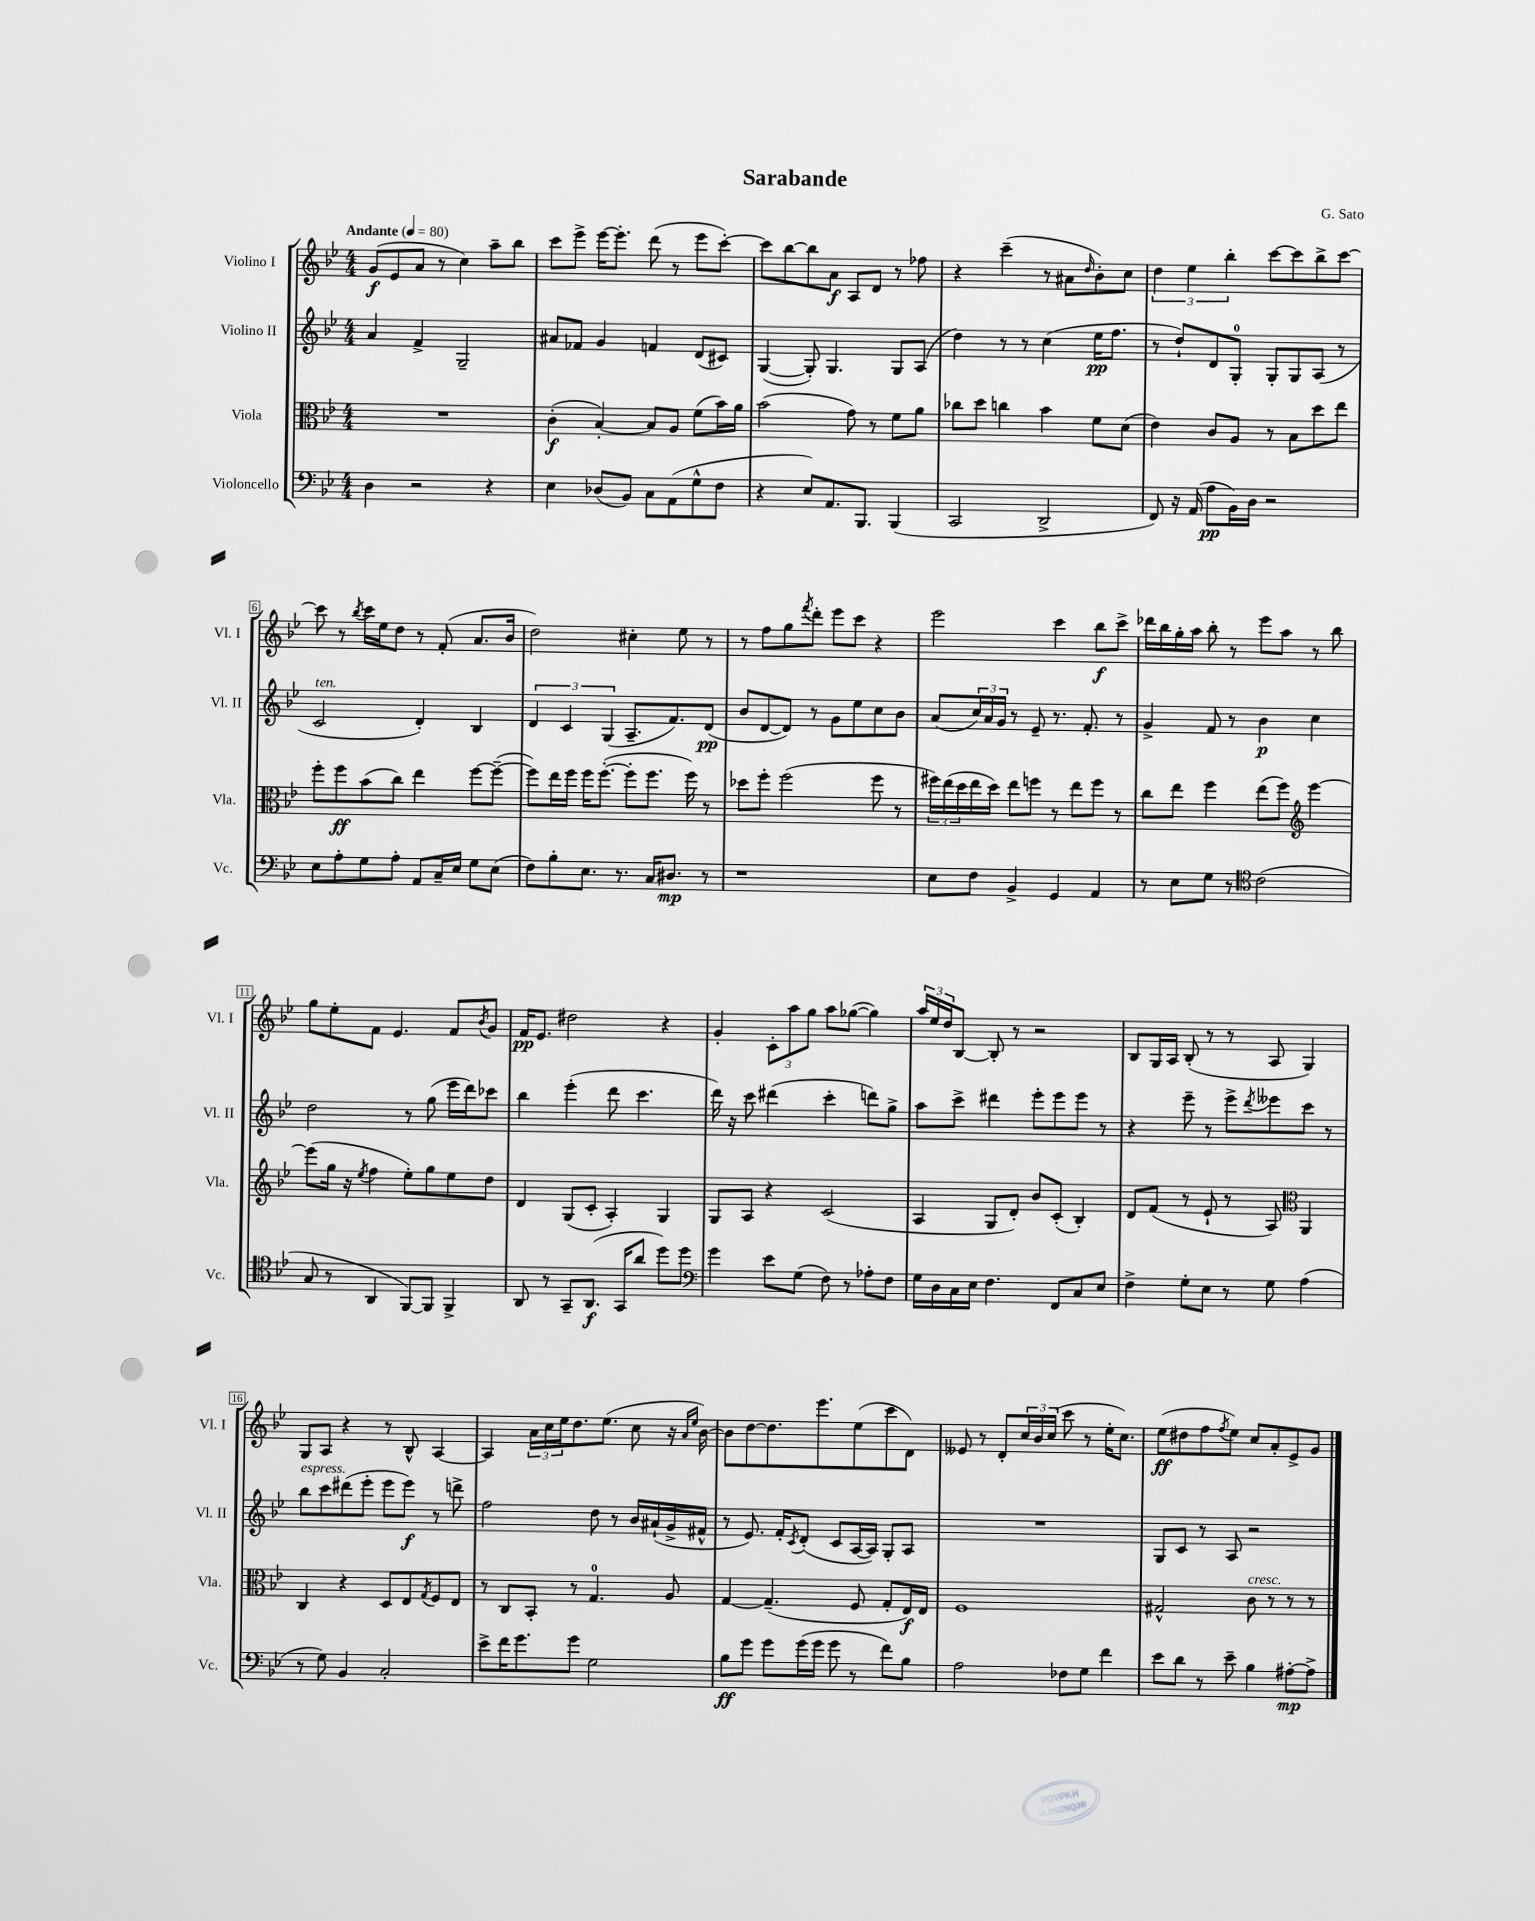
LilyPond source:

\header { title = "Sarabande" composer = "G. Sato" }
<<
\new StaffGroup <<
\new Staff = "s0" \with { instrumentName = "Violino I" shortInstrumentName = "Vl. I" } {
    \clef treble \key bes \major \numericTimeSignature \time 4/4 \tempo "Andante" 4 = 80
    g'8\f( ees'8 a'8 r8 c''4) a''8-- bes''8 |
    c'''8 ees'''8-> ees'''16~ ees'''8.-. d'''8( r8 ees'''8 c'''8~-.) |
    c'''8 bes''8~ bes''8 a'8\f a8 d'8 r8 fes''8 |
    r4 c'''4--( r8 ais'8 \grace { d''16 } bes'8-.) c''8 |
    \tuplet 3/2 { d''4 ees''4 bes''4-. } c'''8~ c'''8 bes''8-> c'''8~ |
    c'''8 r8 \acciaccatura { bes''8 } c'''16 ees''16 d''8 r8 f'8-.( a'8. bes'16 |
    d''2) cis''4-. ees''8 r8 |
    r8 f''8 g''8 \acciaccatura { f'''8 } d'''8-. ees'''8 c'''8 r4 |
    ees'''2 c'''4 bes''8\f c'''8-> |
    des'''16 bes''16 g''16-. a''16 bes''8-. r8 ees'''8 a''8 r8 bes''8 |
    g''8 ees''8-. f'8 ees'4. f'8 \acciaccatura { bes'8 } g'8 |
    f'16\pp ees'8. dis''2 r4 |
    g'4-. \tuplet 3/2 { c'8-. a''8 g''8 } a''8 ges''8~( ges''4) |
    \tuplet 3/2 { a''16 ees''16 d''16 } bes8~ bes8-. r8 r2 |
    bes8 g16 a16 bes8-.( r8 r8 a8 g4) |
    g8 a8 r4 r8 bes8-^ a4~ |
    a4 \tuplet 3/2 { a'16 c''16 ees''16 } d''8. ees''8.( c''8 r16 \grace { a'16 ees''16 } bes'16~) |
    bes'8 d''8~ d''8. ees'''8. ees''8( c'''8 d'8) |
    eeses'8 r8 d'8-. \tuplet 3/2 { c''16 bes'16 c''16( } c'''8 r8 ees''16-. c''8.) |
    ees''8\ff( dis''8 f''8 \acciaccatura { f''8 } ees''8) c''8 a'8-. ees'8-> g'8 \bar "|." |
}
\new Staff = "s1" \with { instrumentName = "Violino II" shortInstrumentName = "Vl. II" } {
    \clef treble \key bes \major \numericTimeSignature \time 4/4
    a'4 f'4-> g2-- |
    ais'8 fes'8 g'4 f'4 d'8( cis'8) |
    g4~( g8-.) g4. g8 a8( |
    d''4) r8 r8 c''4( ees''16\pp f''8. |
    r8 d''8-!) d'8 g8-0-. g8-. g8 a8( r8 |
    c'2^\markup { \italic "ten." } d'4-.) bes4 |
    \tuplet 3/2 { d'4 c'4 g4( } a8.-- f'8.) d'8\pp( |
    bes'8 d'8~ d'8) r8 g'8 ees''8 c''8 bes'8 |
    a'8( \tuplet 3/2 { c''16) a'16 g'16 } r8 ees'8-- r8. f'8.-. r8 |
    g'4-> f'8 r8 bes'4\p c''4 |
    d''2 r8 g''8( ees'''16 d'''16) ces'''8 |
    bes''4 ees'''4-.( d'''8 c'''4. |
    d'''16) r16 c'''8 dis'''4( c'''4-. d'''8) g''8-> |
    a''8 c'''8-> dis'''4 ees'''8-. ees'''8 ees'''8 r8 |
    r4 ees'''8-- r8 ees'''8-> \acciaccatura { d'''8 } eeses'''8 c'''8 r8 |
    bes''8^\markup { \italic "espress." } c'''8 dis'''8( ees'''8-. ees'''8 ees'''8\f) r8 d'''8-> |
    f''2 d''8 r8 bes'16 ais'16-!( g'16-> fis'16-^ |
    r8 ees'8.) f'16-. \acciaccatura { c'8 } d'8-.( c'8 a16~ a16) g8-. a8 |
    R1 |
    g8 c'8 r8 a8 r2 \bar "|." |
}
\new Staff = "s2" \with { instrumentName = "Viola" shortInstrumentName = "Vla." } {
    \clef alto \key bes \major \numericTimeSignature \time 4/4
    R1 |
    c'4-.\f( bes4~-.) bes8 a8 f'8( bes'16) a'16 |
    bes'2( g'8) r8 f'8 a'8 |
    ces''8 d''8 c''4 bes'4 f'8 d'8( |
    ees'4) c'8 a8 r8 bes8 d''8 ees''8 |
    f''8-. f''8\ff bes'8( c''8) ees''4 f''8~ f''8~--( |
    f''8) ees''16 f''16 f''16 f''8.~-.( f''8-. f''8. f''16) r8 |
    des''8 f''8-. f''2( f''8 r8 |
    \tuplet 3/2 { fis''16) ees''16( d''16 } ees''16 d''16) ees''8 f''8 r8 ees''8 f''8 r8 |
    c''8 ees''8 f''4 ees''8( f''8) \clef treble ees'''4~ |
    ees'''8( g''16 r16 \acciaccatura { ees''8 } f''4 ees''8-.) g''8 ees''8 d''8 |
    d'4 g8( c'8-. a4-.) g4 |
    g8 a8 r4 c'2( |
    a4 g8 d'8-.) bes'8 c'8-.( bes4-.) |
    d'8 f'8( r8 ees'8-! r8 a8) \clef alto a,4 |
    c4 r4 d8 ees8 \acciaccatura { g8 } f8 ees8 |
    r8 c8 bes,8-. r8 g4.-0 a8 |
    g4~ g4.--( f8 g8-. ees16\f) ees16 |
    f1 |
    gis2-^ c'8^\markup { \italic "cresc." } r8 r8 r8 \bar "|." |
}
\new Staff = "s3" \with { instrumentName = "Violoncello" shortInstrumentName = "Vc." } {
    \clef bass \key bes \major \numericTimeSignature \time 4/4
    d4 r2 r4 |
    ees4 des8( bes,8) c8 a,8( g8-^ f8 |
    r4 ees8) a,8. bes,,8. bes,,4( |
    c,2 d,2-> |
    f,8) r16 a,16( a8\pp bes,16) d16 r2 |
    ees8 a8-. g8 a8-. a,8 c16-- ees16 g8 ees8( |
    f8) bes8-. ees8. r8. c16 dis8.\mp r8 |
    r1 |
    ees8 f8 bes,4-> g,4 a,4 |
    r8 ees8 g8 r8 \clef tenor c'2( |
    g8 r8 a,4 f,8~) f,8 f,4-> |
    a,8 r8 g,8-- a,8.\f( g,16 a'8 d''8) d''8 |
    \clef bass g'4 ees'8 g8( f8) r8 aes8-. f8 |
    g16 d16 c16 ees16 f4. f,8 c8 ees8 |
    f4-> g8-. ees8 r8 g8 a4( |
    r8 g8) bes,4 c2-. |
    ees'8-> f'16 g'8. g'8 g2 |
    bes8\ff g'8 g'8 g'16( g'16 g'8 r8 f'8) bes8 |
    a2 fes8 g8 f'4 |
    ees'8 d'8 r8 ees'8-- bes4 ais8~-.\mp ais8-> \bar "|." |
}
>>
>>
\layout { \context { \Score \override BarNumber.stencil = #(make-stencil-boxer 0.1 0.3 ly:text-interface::print) } }
